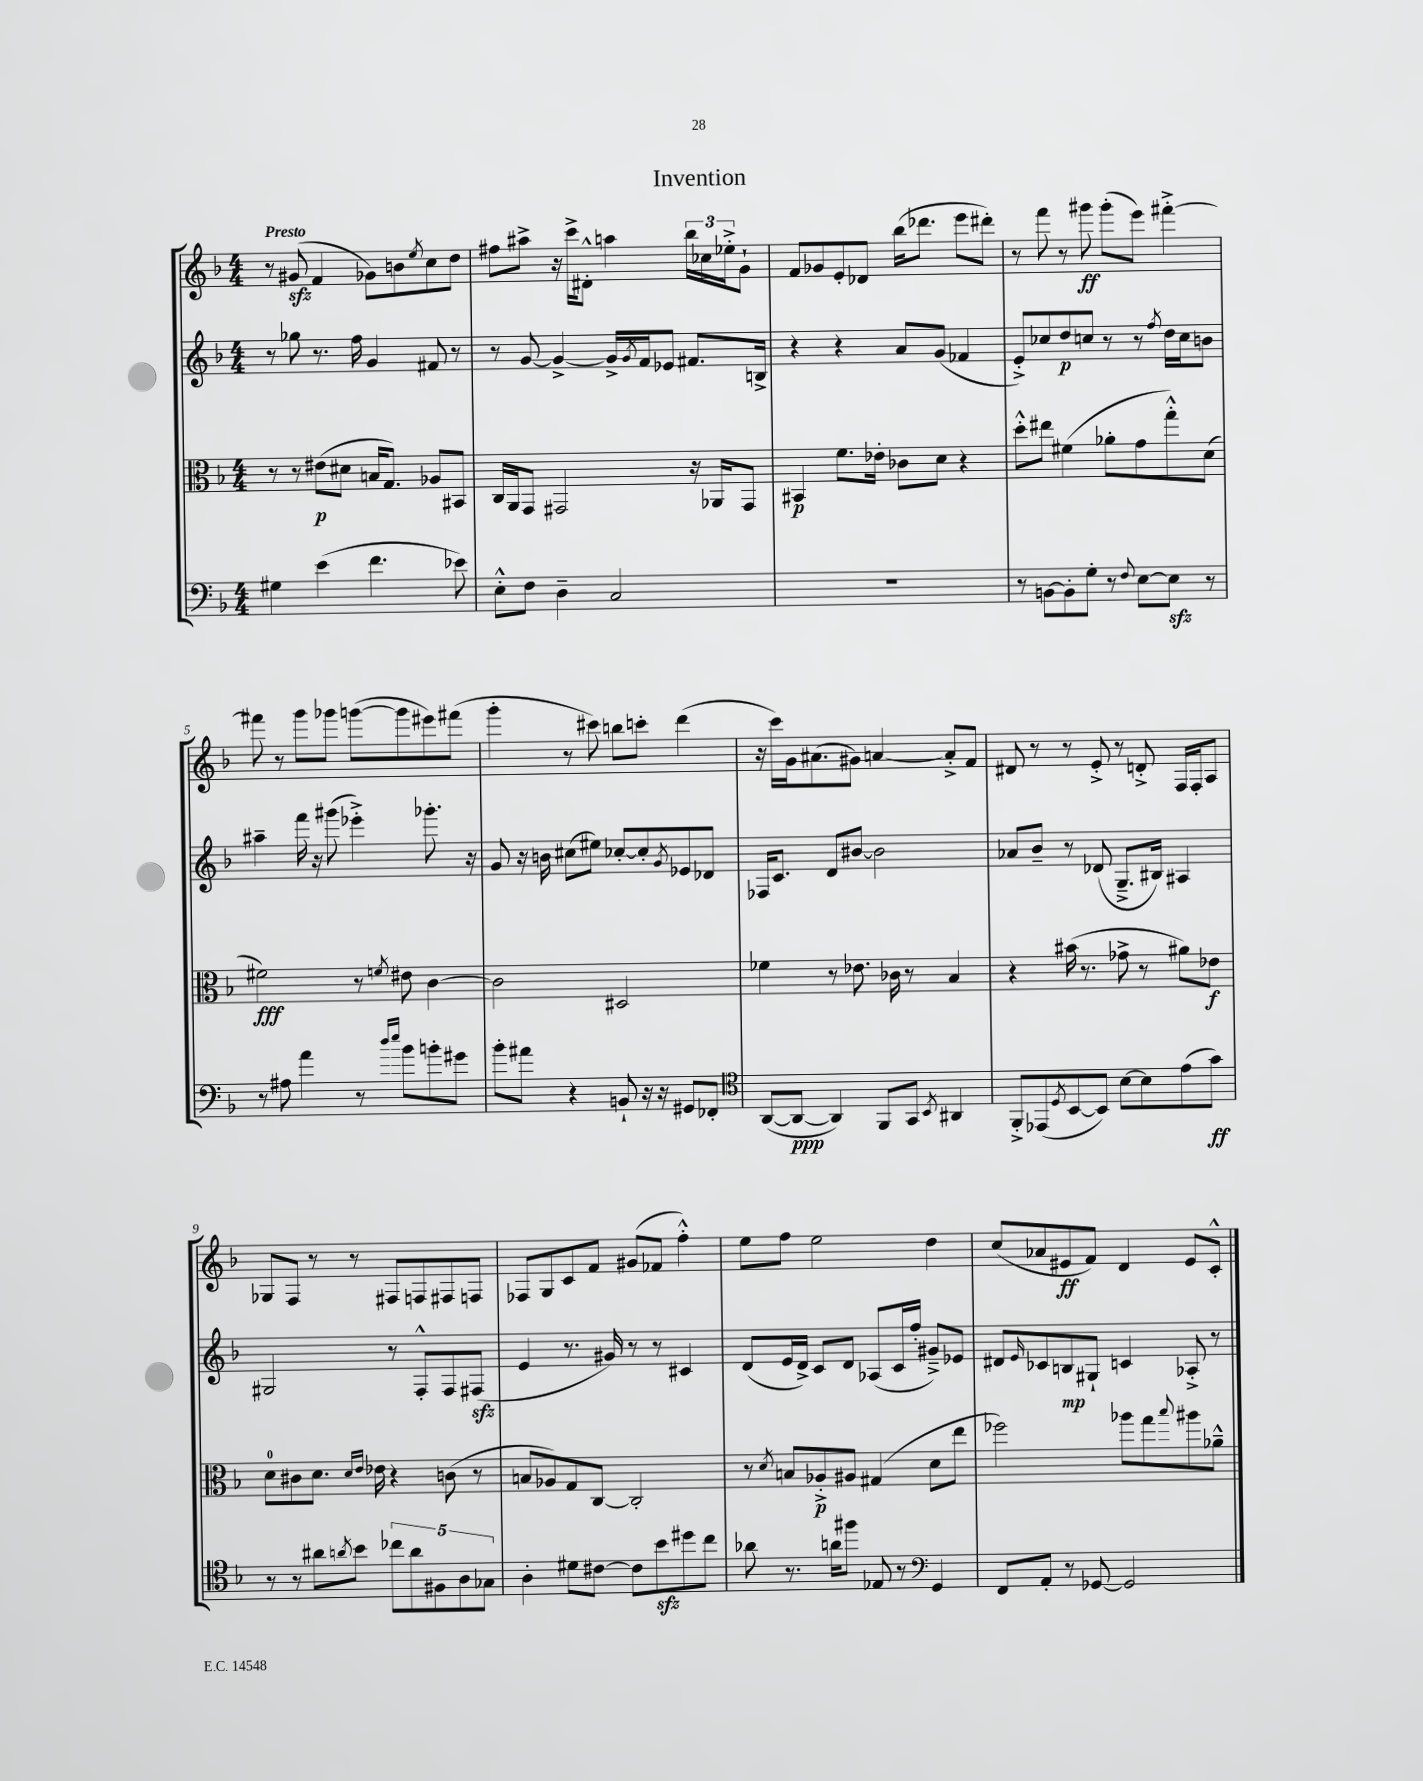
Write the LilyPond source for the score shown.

\header { title = "Invention" }
<<
\new StaffGroup <<
\new Staff = "s0" {
    \clef treble \key f \major \numericTimeSignature \time 4/4 \tempo "Presto"
    r8 gis'8\sfz( f'4 ges'8) b'8 \acciaccatura { e''8 } c''8 d''8 |
    fis''8 ais''8-> r16 c'''16-> dis'8-.-^ a''4 \tuplet 3/2 { bes''16 ces''16 ees''16-.-> } g'8-! |
    f'8 ges'8 e'8-. des'8 bes''16( des'''8. e'''8 dis'''8-.) |
    r8 f'''8 r8 gis'''8\ff gis'''8-.( e'''8) fis'''4~-.-> |
    fis'''8 r8 g'''8 ges'''8 g'''8~( g'''8 eis'''8) fis'''8( |
    g'''4-. r8 cis'''8) b''8 c'''8-. d'''4( |
    r16 c'''16) g'16 ais'8.( gis'8) a'4~ a'8-.-> f'8 |
    dis'8 r8 r8 e'8-.-> r8 d'8-.-> f16 f16-. a8 |
    ges8 f8 r8 r8 fis8 f8 fis8 f8 |
    fes8 g8 c'8 f'8 gis'8( fes'8 f''4-.-^) |
    e''8 f''8 e''2 d''4 |
    c''8( aes'8 eis'8\ff f'8) d'4 eis'8 c'8-.-^ \bar "|." |
}
\new Staff = "s1" {
    \clef treble \key f \major \numericTimeSignature \time 4/4
    r8 ges''8 r8. f''16 g'4 fis'8 r8 |
    r8 g'8~ g'4~-> g'16-> \acciaccatura { g'8 } f'16 ees'8 fis'8. b16-> |
    r4 r4 a'8 g'8( fes'4 |
    e'8-.->) ces''8 d''8\p c''8 r8 r8 \acciaccatura { f''8 } d''16 c''16 b'8 |
    ais''4-- f'''16 r16 gis'''8( ees'''4-.->) ges'''8.-. r16 |
    g'8 r16 b'16 cis''8( eis''8) ces''8~-. ces''8-. \acciaccatura { g'8 } ees'8 des'8 |
    fes16 c'8. d'8 bis'8~ bis'2 |
    aes'8 bes'8-- r8 des'8( g8.---> bis16) ais4 |
    gis2 r8 f8-.-^ f8 fis8\sfz( |
    e'4 r8. gis'16) r8 r8 cis'4 |
    d'8( e'16 d'16->) c'8 d'8 aes8( c'16 f''16-. gis'8--->) ees'8 |
    dis'8 \grace { e'16 } ces'8 b8\mp gis8-! c'4 aes8-.-> r8 \bar "|." |
}
\new Staff = "s2" {
    \clef alto \key f \major \numericTimeSignature \time 4/4
    r8 r8 eis'8\p( dis'8 b16 g8.) aes8 bis,8 |
    c16 a,16 g,8 gis,2 r16 aes,16 gis,8 |
    bis,4\p f'8. ees'16-. ces'8 d'8 r4 |
    d''8-.-^ eis''8 fis'4( aes'8-. g'8 g''8-.-^) d'8( |
    fis'2\fff) r8 \acciaccatura { f'8 } eis'8 c'4~ |
    c'2 dis2 |
    fes'4 r8 ees'8. ces'16 r8 bes4 |
    r4 bis'16( r8. ges'8-> r8 ais'8) ees'8\f |
    d'8-0 cis'8 d'8. \grace { d'16 e'16 } ees'16 r4 c'8( r8 |
    b8 aes8) g8 c8~ c2-. |
    r8 \acciaccatura { d'8 } b8 aes8-.->\p ais8 gis4( d'8 e''8 |
    fes''2) aes''8 g''8 \appoggiatura { bes''8 } ais''8 aes'8---^ \bar "|." |
}
\new Staff = "s3" {
    \clef bass \key f \major \numericTimeSignature \time 4/4
    gis4 e'4( f'4. ees'8) |
    e8-.-^ f8 d4-- c2 |
    R1 |
    r8 b,8~ b,8-. g8-. r8 \appoggiatura { f8 } e8~ e8\sfz r8 |
    r8 ais8 a'4 r8 \grace { d''16 e''16 } bes'8 b'8-. gis'8 |
    bes'8-. ais'8 r4 b,8-! r16 r16 gis,8 fes,8-. |
    \clef tenor a,8~( a,8~\ppp a,4) f,8 g,8 \acciaccatura { bes,8 } ais,4 |
    f,8-.-> ees,8( \acciaccatura { d8 } bes,8~ bes,8) bes8~ bes8 e'8( g'8\ff) |
    r8 r8 ais'8 \acciaccatura { a'8 } bes'8 \tuplet 5/4 { ces''8 a'8 fis8 a8 ges8 } |
    a4-. dis'8 cis'8~ cis'8 bes'8\sfz dis''8 c''8 |
    aes'8 r8. a'16 fis''8 ees8 r8 \clef bass g,4 |
    f,8 a,8-. r8 ges,8~ ges,2 \bar "|." |
}
>>
>>
